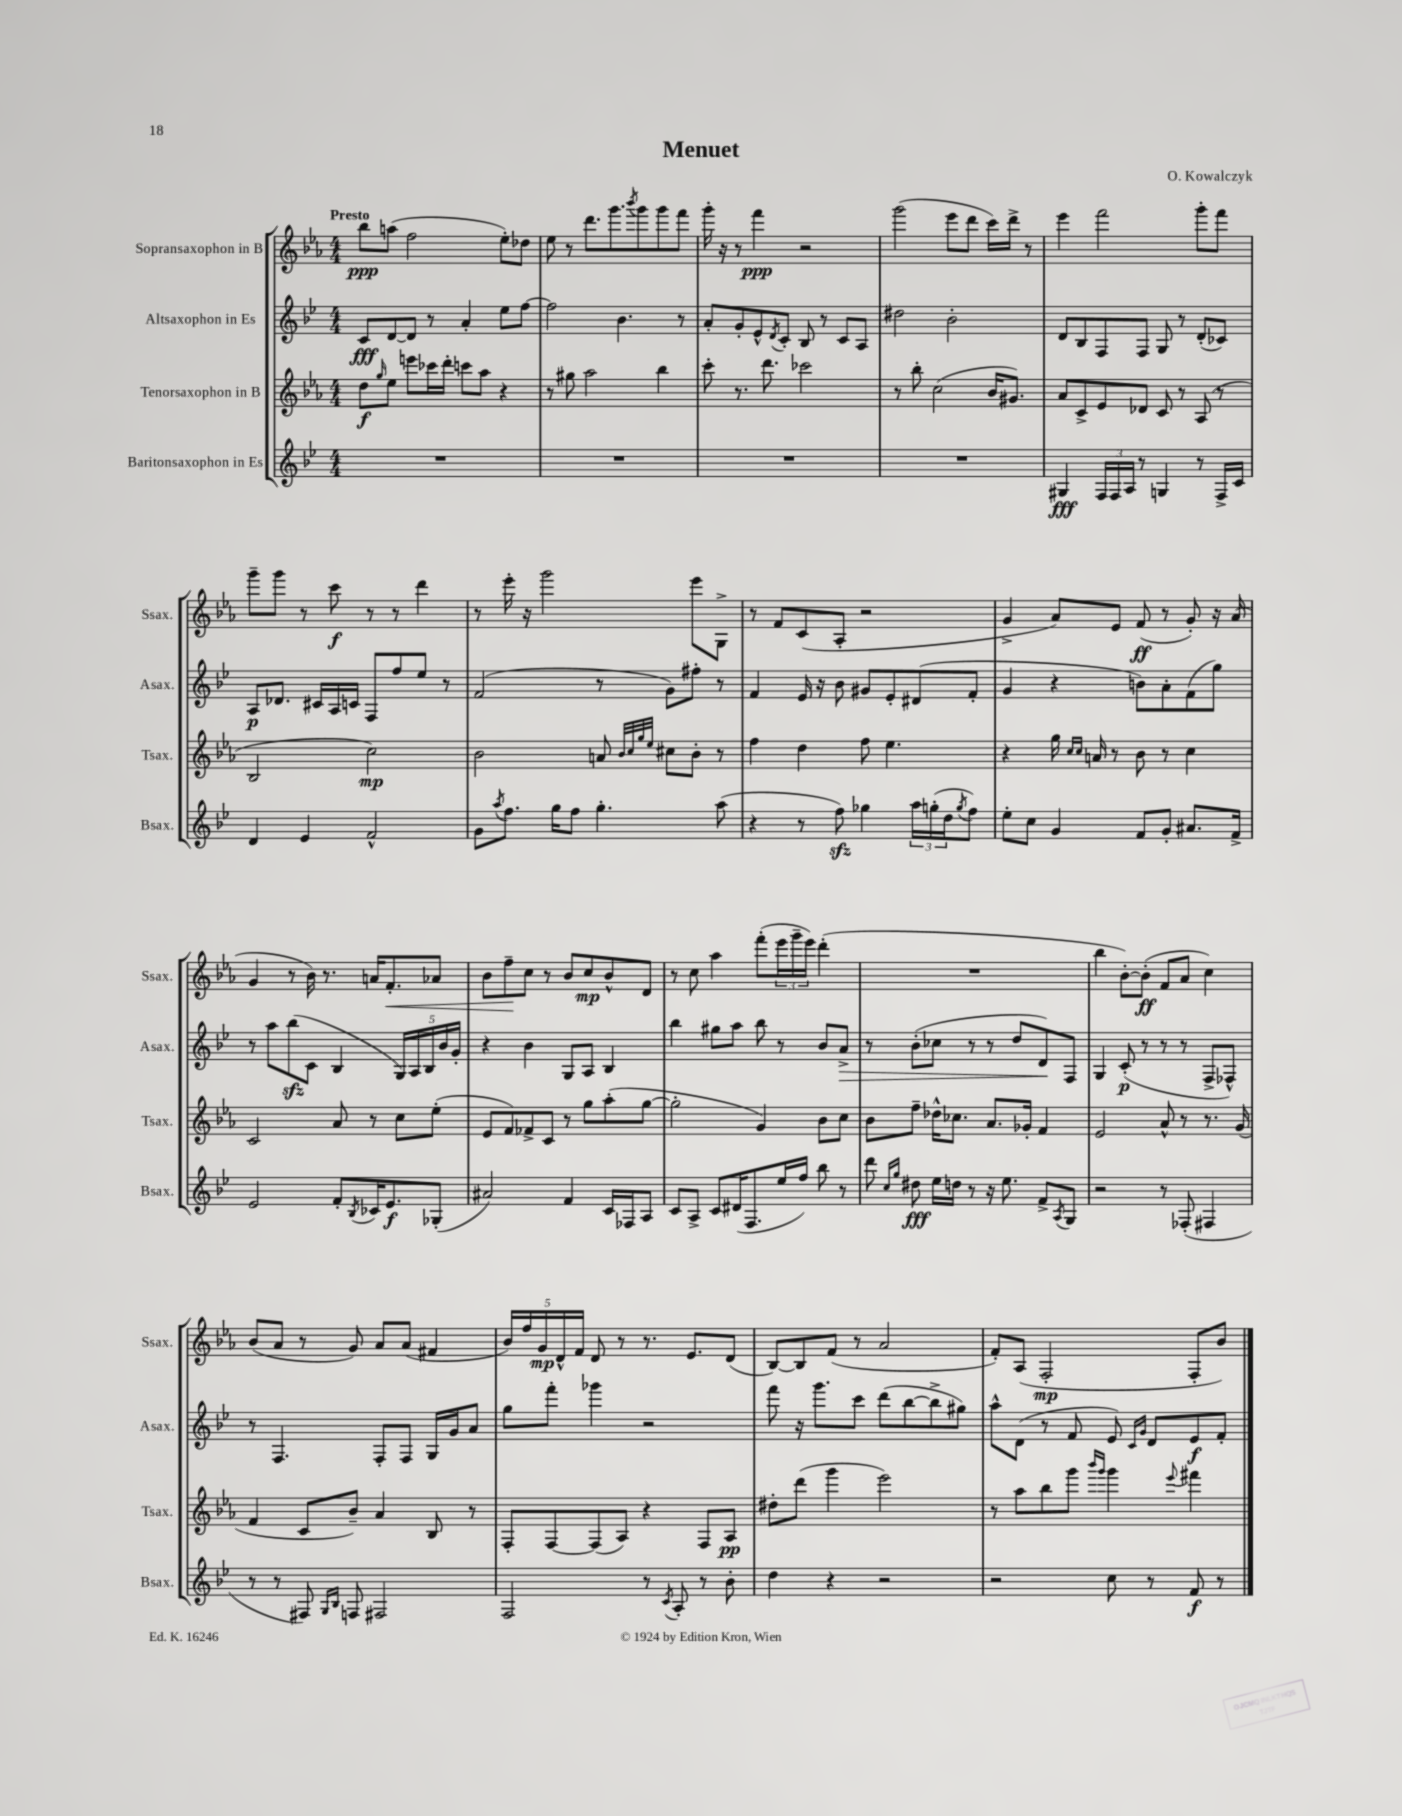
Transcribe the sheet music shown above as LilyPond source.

\header { title = "Menuet" composer = "O. Kowalczyk" }
<<
\new StaffGroup <<
\new Staff = "s0" \with { instrumentName = "Sopransaxophon in B" shortInstrumentName = "Ssax." } {
    \clef treble \key ees \major \numericTimeSignature \time 4/4 \tempo "Presto"
    bes''8\ppp a''8( f''2 ees''8-.) des''8 |
    ees''8 r8 d'''8. g'''8. \acciaccatura { bes'''8 } g'''8 g'''8 f'''8 |
    g'''16-. r16 r8 f'''4\ppp r2 |
    g'''2( ees'''8 d'''8 c'''16) d'''16-> r8 |
    ees'''4 f'''2 g'''8-. f'''8 |
    g'''8-- g'''8 r8 c'''8\f r8 r8 d'''4 |
    r8 ees'''16-. r16 g'''2 ees'''8 g8-> |
    r8 f'8 c'8( aes8-. r2 |
    g'4-> aes'8) ees'8 f'8\ff( r8 g'8-.) r16 aes'16( |
    g'4 r8 bes'16) r8. a'16 f'8.-.\< aes'8 |
    bes'8 f''8--\! c''8 r8 bes'8 c''8\mp bes'8-^ d'8 |
    r8 c''8 aes''4 f'''8-.( \tuplet 3/2 { ees'''16 g'''16-- ees'''16) } d'''4-.( |
    R1 |
    bes''4 bes'8~-.) bes'8-.\ff( f'8 aes'8 c''4) |
    bes'8( aes'8 r8 g'8) aes'8 aes'8( fis'4 |
    \tuplet 5/4 { bes'16) f''16 g'16\mp d'16-^ f'16 } d'8 r8 r8. ees'8. d'8( |
    bes8~) bes8 f'8( r8 aes'2 |
    f'8-.) aes8( f2-.\mp f8-. bes'8) \bar "|." |
}
\new Staff = "s1" \with { instrumentName = "Altsaxophon in Es" shortInstrumentName = "Asax." } {
    \clef treble \key bes \major \numericTimeSignature \time 4/4
    c'8\fff d'8~ d'8 r8 a'4-. ees''8 f''8~ |
    f''2 bes'4. r8 |
    a'8-. g'8-. ees'8-^ \acciaccatura { d'8 } c'8-. bes8 r8 c'8 a8 |
    dis''2 bes'2-. |
    d'8 bes8 f8 f8 g8 r8 d'8-.( ces'8) |
    a8\p des'8. cis'16 a16 c'16 f8 f''8 ees''8 r8 |
    f'2( r8 g'8) fis''8-. r8 |
    f'4 ees'16 r16 bes'8 gis'8 ees'8-. dis'8( f'8-. |
    g'4 r4 b'8) a'8-. f'8( g''8) |
    r8 a''8 bes''8\sfz( c'8 bes4 \tuplet 5/4 { g16) a16 bes16 bes'16 g'16-. } |
    r4 bes'4 g8 a8 bes4 |
    bes''4 gis''8 a''8 bes''8 r8 bes'8 a'8->\> |
    r8 bes'8-.( ces''8 r8 r8 d''8 d'8\!) f8 |
    g4 c'8-.\p( r8 r8 r8 f8-> fes8-^) |
    r8 f4. f8-. f8 g16 g'16 a'8 |
    g''8 f'''8-. ges'''4 r2 |
    f'''8 r16 g'''8. c'''8 d'''8( bes''8~ bes''8-> gis''8) |
    a''8-^ d'8( r8 f'8 ees'8) \grace { c'16 g'16 } d'8 ees'8\f f'8-. \bar "|." |
}
\new Staff = "s2" \with { instrumentName = "Tenorsaxophon in B" shortInstrumentName = "Tsax." } {
    \clef treble \key ees \major \numericTimeSignature \time 4/4
    d''8\f \grace { g''16 } ees''8 e'''8 ces'''16 d'''16-. c'''8 aes''8 r4 |
    r8 gis''8 aes''2 bes''4 |
    c'''8-. r8. d'''8. ces'''2 |
    r8 bes''8-. c''2( bes'16 gis'8.) |
    aes'8 c'8-> ees'8 des'8 c'8 r8 aes8( r8 |
    bes2 c''2\mp) |
    bes'2 a'8 \grace { bes'32 c''32 g''32 ees''32 } cis''8 bes'8-. r8 |
    f''4 d''4 f''8 ees''4. |
    r4 g''16 \grace { c''16 c''16 } a'16 r8 bes'8 r8 c''4 |
    c'2 aes'8 r8 c''8 ees''8-.( |
    ees'8 f'8) fes'8-> c'8 r8 g''8 aes''8-.( g''8~ |
    g''2-. g'4) bes'8 c''8 |
    bes'8 f''8-- des''16-^ ces''8. aes'8. ges'16-. f'4 |
    ees'2 aes'8-^ r8 r8. g'16( |
    f'4 c'8 bes'8--) aes'4 bes8 r8 |
    f8-. f8~ f8( aes8) r4 f8 aes8\pp |
    dis''8-. d'''8( g'''4 ees'''2) |
    r8 aes''8 bes''8 g'''8 \grace { bes'''16 g'''16 } g'''4 \appoggiatura { ees'''8 } fis'''4 \bar "|." |
}
\new Staff = "s3" \with { instrumentName = "Baritonsaxophon in Es" shortInstrumentName = "Bsax." } {
    \clef treble \key bes \major \numericTimeSignature \time 4/4
    R1 |
    R1 |
    R1 |
    R1 |
    gis4\fff \tuplet 3/2 { f16 f16 a16 } r8 g4 r8 f16-> c'16 |
    d'4 ees'4 f'2-^ |
    g'8 \acciaccatura { a''8 } f''8. g''16 f''8 g''4.-. a''8( |
    r4 r8 f''8\sfz) ges''4 \tuplet 3/2 { a''16 g''16-.( d''16 } \acciaccatura { g''8 } f''8) |
    ees''8-. c''8 g'4 f'8 g'8-. ais'8. f'16-> |
    ees'2 f'8-. \acciaccatura { bes8 } ces'16 ees'8.\f ges8-.( |
    ais'2) f'4 c'16 fes16 a8 |
    c'8 a8-> c'8 dis'16( f8. ees''16 f''16) bes''8 r8 |
    d'''8 \grace { c''16 g''16 } dis''8\fff ees''16 d''16 r8 r16 ees''8. f'8-> \acciaccatura { a8 } g8 |
    r2 r8 fes8-.( fis4 |
    r8 r8 fis8) \grace { g16 bes16 } f8 fis2 |
    f2 r8 \acciaccatura { c'8 } a8-. r8 bes'8-. |
    d''4 r4 r2 |
    r2 c''8 r8 f'8\f r8 \bar "|." |
}
>>
>>
\layout { \context { \Score \remove "Bar_number_engraver" } }
